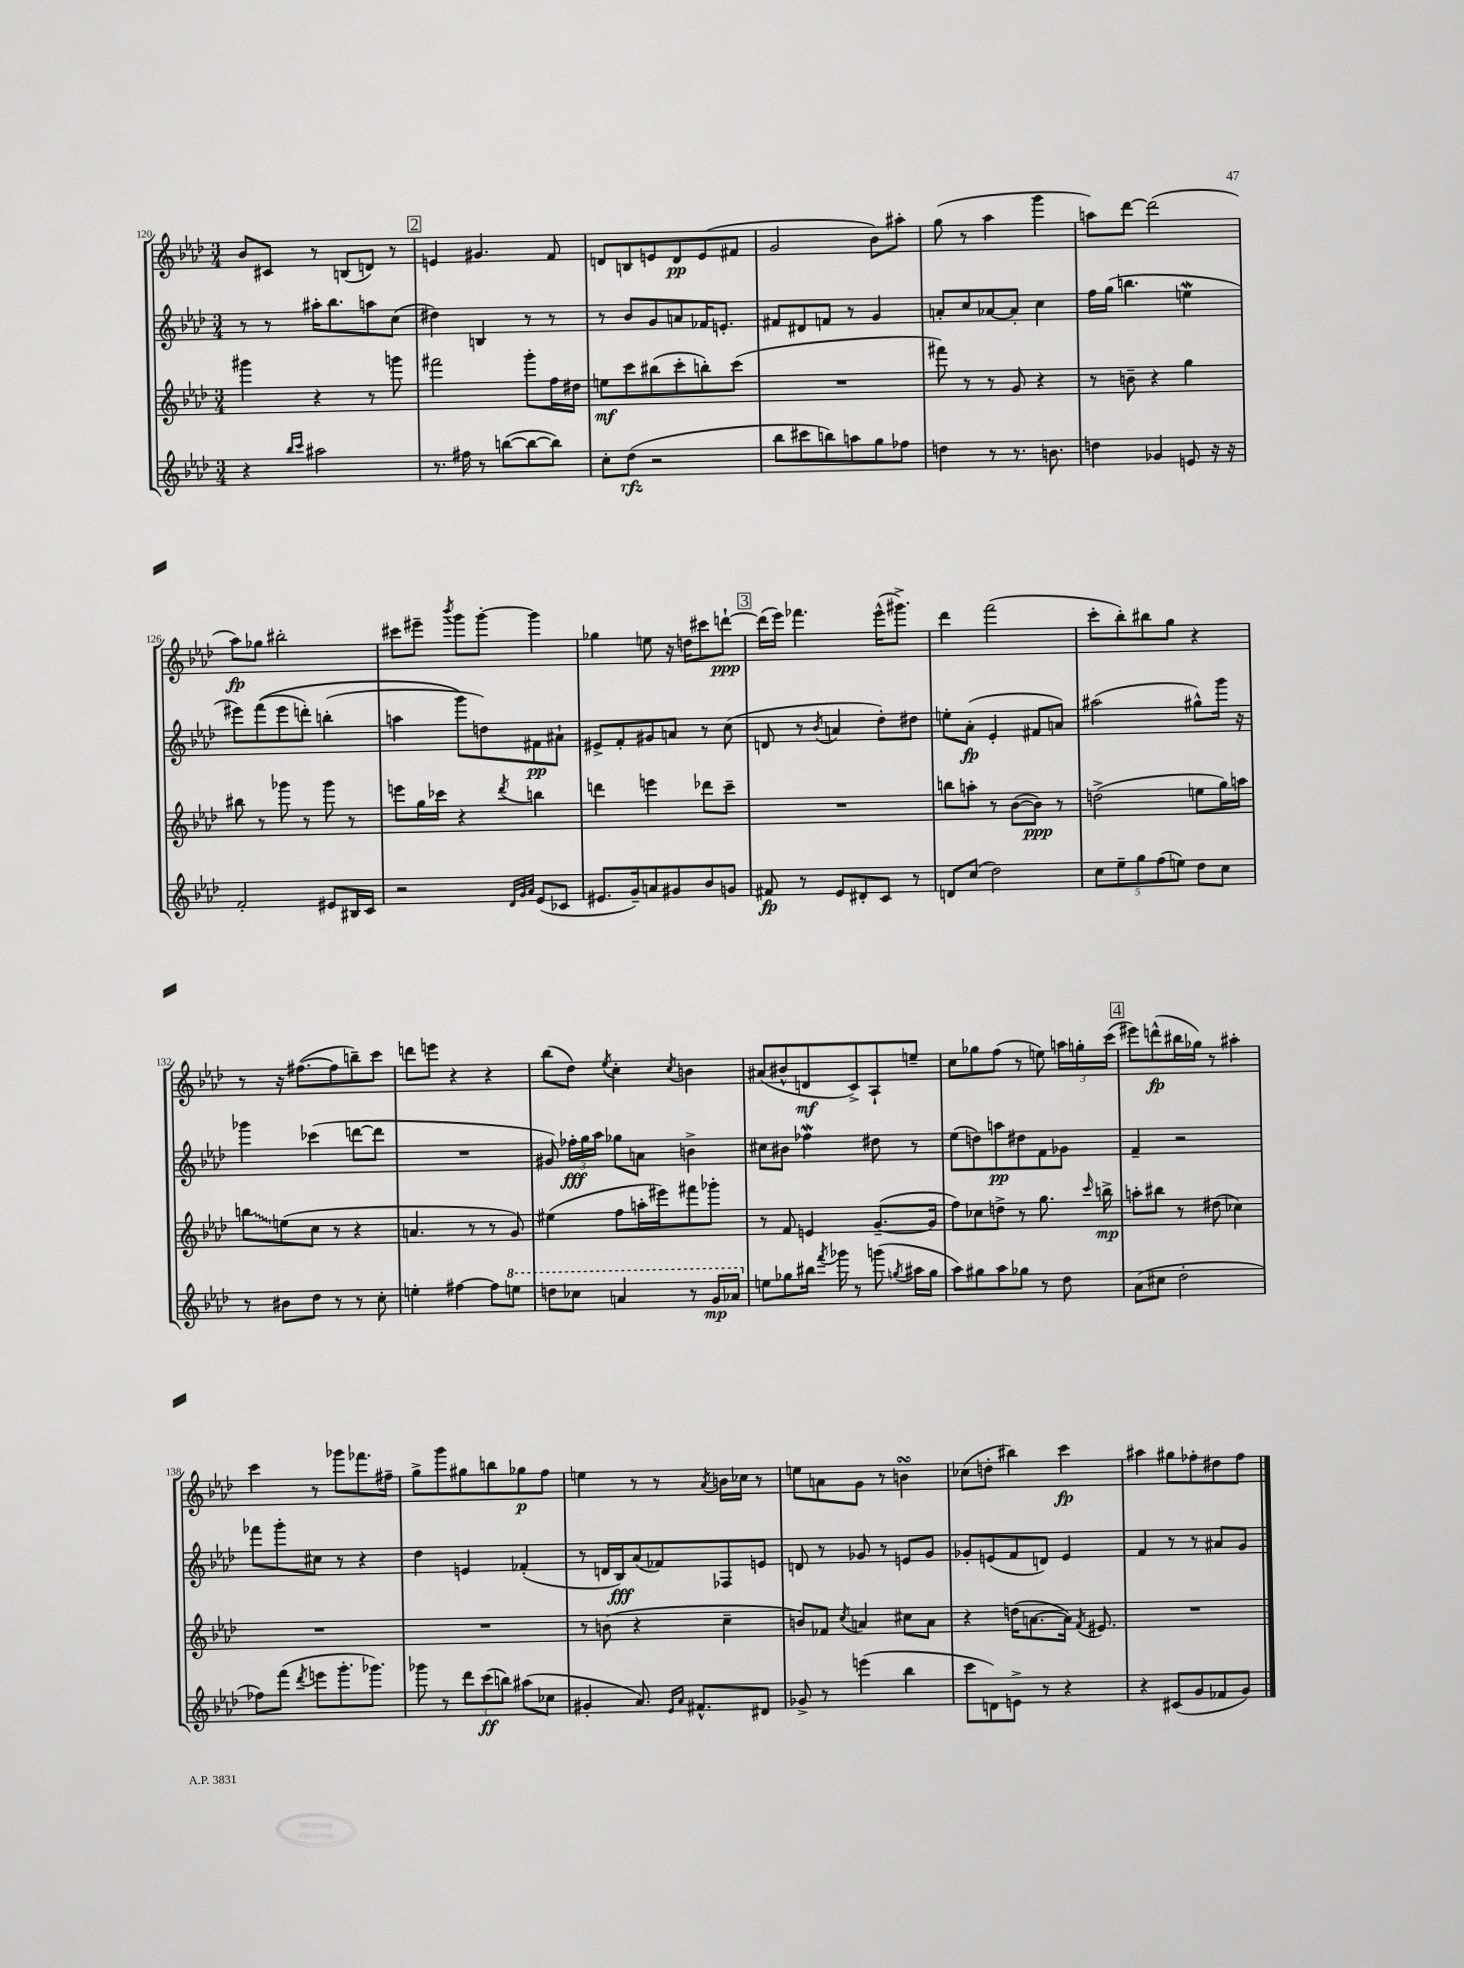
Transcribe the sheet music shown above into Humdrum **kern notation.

**kern	**kern	**kern	**kern
*staff4	*staff3	*staff2	*staff1
*clefG2	*clefG2	*clefG2	*clefG2
*k[b-e-a-d-]	*k[b-e-a-d-]	*k[b-e-a-d-]	*k[b-e-a-d-]
*M3/4	*M3/4	*M3/4	*M3/4
4r	4ggg#\	8r	8b-/L
.	.	8r	8c#/J
16qqbb-/LL	.	.	.
16qqccc/JJ	.	.	.
2aa#\	4r	16aa#'\LK	8r
.	.	8.bb-\	.
.	.	.	(8B/L
.	8r	8aa\	8d/J)
.	8ggg\	(8cc\J	8r
=	=	=	=
8.r	2fff#\	4dd#\)	4e/
16ff#\	.	.	.
8r	.	4B/	4.g#/
([8bb\L	.	.	.
8bb\_	8ggg'\L	8r	.
8bb\]J)	16ff\L	8r	8f/
.	16dd#\JJ	.	.
=	=	=	=
8cc'\L	8ee\L	8r	8d/L
(8dd-\J	8ccc\	8b-/L	8B/
2r	(8bb#\	8g/	8e/
.	8ccc'\	8a/	8d/
.	8bb'\)	16f-/K	(8e/
.	.	8.e'/J	.
.	(8ccc\J	.	8f#/J
=	=	=	=
8bb-\L	2.r	8f#/L	2g/
8ccc#\	.	8d#/	.
8bb\)	.	8f/J	.
8aa\	.	8r	.
8gg\	.	4g/	8b-\L)
8ff-\J	.	.	8aa#'\J
=	=	=	=
4dd\	8fff#\)	8a'/L	(8gg\
.	8r	8cc/	8r
8r	8r	[8a-/	4aa-\
8.r	8g/	8a-'/]J	.
.	4r	4cc\	4ggg\
8.b\	.	.	.
=	=	=	=
4dd\	8r	16ff\LL	8aa\L)
.	.	(16gg\JJ	.
.	8b~\	4.bb\	[8ddd-\J
4g-/	4r	.	(2ddd-\]
8e/	4gg\	4ee\	.
16r	.	.	.
16r	.	.	.
=	=	=	=
2f'/	8bb#\	8eee#\L)	8aa-\L)
.	8r	&((8fff\	8gg-\J
.	8ggg-\	8eee#\	2bb#'\
.	8r	8ddd'\J)	.
8e#/L	8ggg-\	(4bb'\	.
16B#/L	8r	.	.
16c/JJ	.	.	.
=	=	=	=
2r	8eee\L	4aa\	8ccc#\L
.	16gg\L	.	8eee#~\J
.	16ccc-\JJ	.	.
.	.	.	8qbbb-/
.	4r	8ggg\L&)	8ggg\L
.	.	8dd\)	[8ggg'\J
32qqd-/LLL	.	.	.
32qqg/	.	.	.
32qqa-/JJJ	8qddd-/	.	.
(8e-/L	4bb\	8f#\	4ggg\]
8c-/J	.	8a#`\J	.
=	=	=	=
8.e#/L	4ddd\	8e#^/L	4gg-\
.	.	8f'/	.
16g~/k)	.	.	.
8a/	4eee\	8g#/	8ee\
8g#/	.	8a/J	16r
.	.	.	16dd\LK
8b-/	8ddd-\L	8r	8ccc#\
8g/J	8ccc~\J	(8cc\	[8ddd`\J
=	=	=	=
8f#/	2.r	8d/	(16ddd\]LL
.	.	.	16eee-\JJ)
8r	.	8r	4.fff-\
.	.	8qb-/	.
8e-/L	.	4a/	.
8d#'/	.	.	.
8c/J	.	8dd-'\L)	(16eee-^^\LK
.	.	.	8.ggg#^\J)
8r	.	8dd#\J	.
=	=	=	=
8d/L	8bb\L	8ee'\L	4ddd-\
(8cc/J	8aa'\J	(8a-'\J	.
2dd-\)	8r	4e-'/	(2fff\
.	([8b-\L	.	.
.	8b-\]J)	8f#/L	.
.	8r	8a/J)	.
=	=	=	=
10cc\L	(2dd^\	(2aa#\	8ccc'\L
10ee-~\	.	.	.
.	.	.	8bb-'\)
10gg\	.	.	.
.	.	.	8bb#\
(10ff\	.	.	.
.	.	.	8gg\J
10ee\J)	.	.	.
8dd-\L	8ee\L	8gg#^^\L)	4r
8cc\J	16gg\L)	16ggg\Jk	.
.	16aa\JJ	16r	.
=	=	=	=
8r	8bb\L	4ggg-\	8r
8b#\L	(8ee\	.	16r
.	.	.	([8.ff#\L
8dd-\J	8cc\J	(4ccc-\	.
8r	8r	.	8ff#\]
8r	4r	[8ddd\L	8bb~\)
8cc'\	.	8ddd\]J	8ccc\J
=	=	=	=
4ee'\	4.a/	2.r	8ddd\L
.	.	.	8eee\J
[4ff#\	.	.	4r
.	8r	.	.
8ff#\]L	8r	.	4r
8eee\J	8g/)	.	.
=	=	=	=
8ddd\L	(4ee#\	8g#/)	(8bb-\L
8ccc-\J	.	24ff-'\LL	8dd-\J)
.	.	24gg\	.
.	.	24aa-\JJ	.
.	.	.	8qee-/
4aa/	8ff\L	8gg-\L	4cc'\
.	16aa'\L	8a\J	.
.	16eee#\J)	.	.
.	.	.	8qcc/
8r	8fff#\	4b^\	4b\
16gg/LL	8ggg-'\J	.	.
16aa-/JJ	.	.	.
=	=	=	=
8ee\L	8r	8cc#\L	(8a#/L
8gg-\	8f/	8b#\J	8b#^^/
16bb#\Jk	4e/	4ff-\	8d/
8qfff/	.	.	.
16ggg-\	.	.	.
8r	.	.	8c^/)
(8ggg\	([8.g~/L	8dd#\	8A-`/
8qgg/	.	.	.
16aa#\LL	.	8r	8ee~/J
16gg\JJ	16g/]Jk	.	.
=	=	=	=
8aa-\L)	8ff\L)	(8ee-\L	8cc\L
8gg#\	8cc-\	8dd\)	8gg-\
8aa-\	8dd^\J	8aa\	(8ff\J
8gg-\J	8r	8dd#\	8r
8r	8.gg\	8f\	8ee\)
8dd-\	.	8g-\J	24aa\LL
.	.	.	24gg'\
.	16qqccc/	.	.
.	16bb^\	.	.
.	.	.	(24ccc\JJ
=	=	=	=
(8a-\L	8aa'\L	4f~/	8eee#\L)
8cc#\J	8bb#\J	.	(8ddd^^\
2dd-'\	8r	2r	16bb#\L
.	.	.	16gg-\JJ)
.	(8dd#\	.	8r
.	4cc-\)	.	4aa#'\
=	=	=	=
8ff-\L)	2.r	8fff-\L	4ccc\
(8fff\J	.	8ggg'\	.
8qddd-/	.	.	.
8eee\L	.	8cc#\J	8r
8.ggg'\	.	8r	8ggg-\L
.	.	4r	8.fff-\
8.ggg-\J)	.	.	.
.	.	.	16ff#~\Jk
=	=	=	=
8ggg-\	2.r	4dd-\	8gg^\L
8r	.	.	8ggg\
12ddd-\L	.	4e/	8gg#\
(12ccc\	.	.	.
.	.	.	8bb\
12bb\J)	.	.	.
(8aa#\L	.	(4f-'/	8gg-\
8cc-\J	.	.	8ff\J
=	=	=	=
4g#'/	8r	8r	4ee\
.	(8b\	16d/LL	.
.	.	16B-/J)	.
8.a-/)	4r	(8a-/	8r
.	.	8f-/)	8r
16qqe-/LL	.	.	.
16qqa-/JJ	.	.	.
8.f#^^/L	.	.	.
.	.	.	8qa-/
.	4cc~\	8F-/	16b\LL
.	.	.	16cc-\JJ
8d#/J	.	8e/J	8r
=	=	=	=
8g-^/	8b/L)	8d/	8ee\L
8r	8f-/J	8r	8a\
.	8qcc/	.	.
(4eee\	4a/	8g-/	8g\J
.	.	8r	8r
4bb-\	8cc#\L	8e/L	4b\
.	8a\J	8g-/J	.
=	=	=	=
8ccc\L	4r	8g-'/L	(8cc-\L
8d\)	.	(8e/	8dd'\J
8e^\J	(16dd\LK	8f/	4bb#\)
.	[8.a\	.	.
8r	.	8d/J)	.
4r	16a\]Jk)	4e/	4ccc\
.	8qf/	.	.
.	8.e#/	.	.
=	=	=	=
4r	2.r	4f/	4aa#\
(8c#/L	.	8r	8gg#\L
8g/	.	8r	8ff-'\
8f-/	.	8a#/L	8dd#\
8g/J)	.	8g/J	8ff-\J
==	==	==	==
*-	*-	*-	*-
